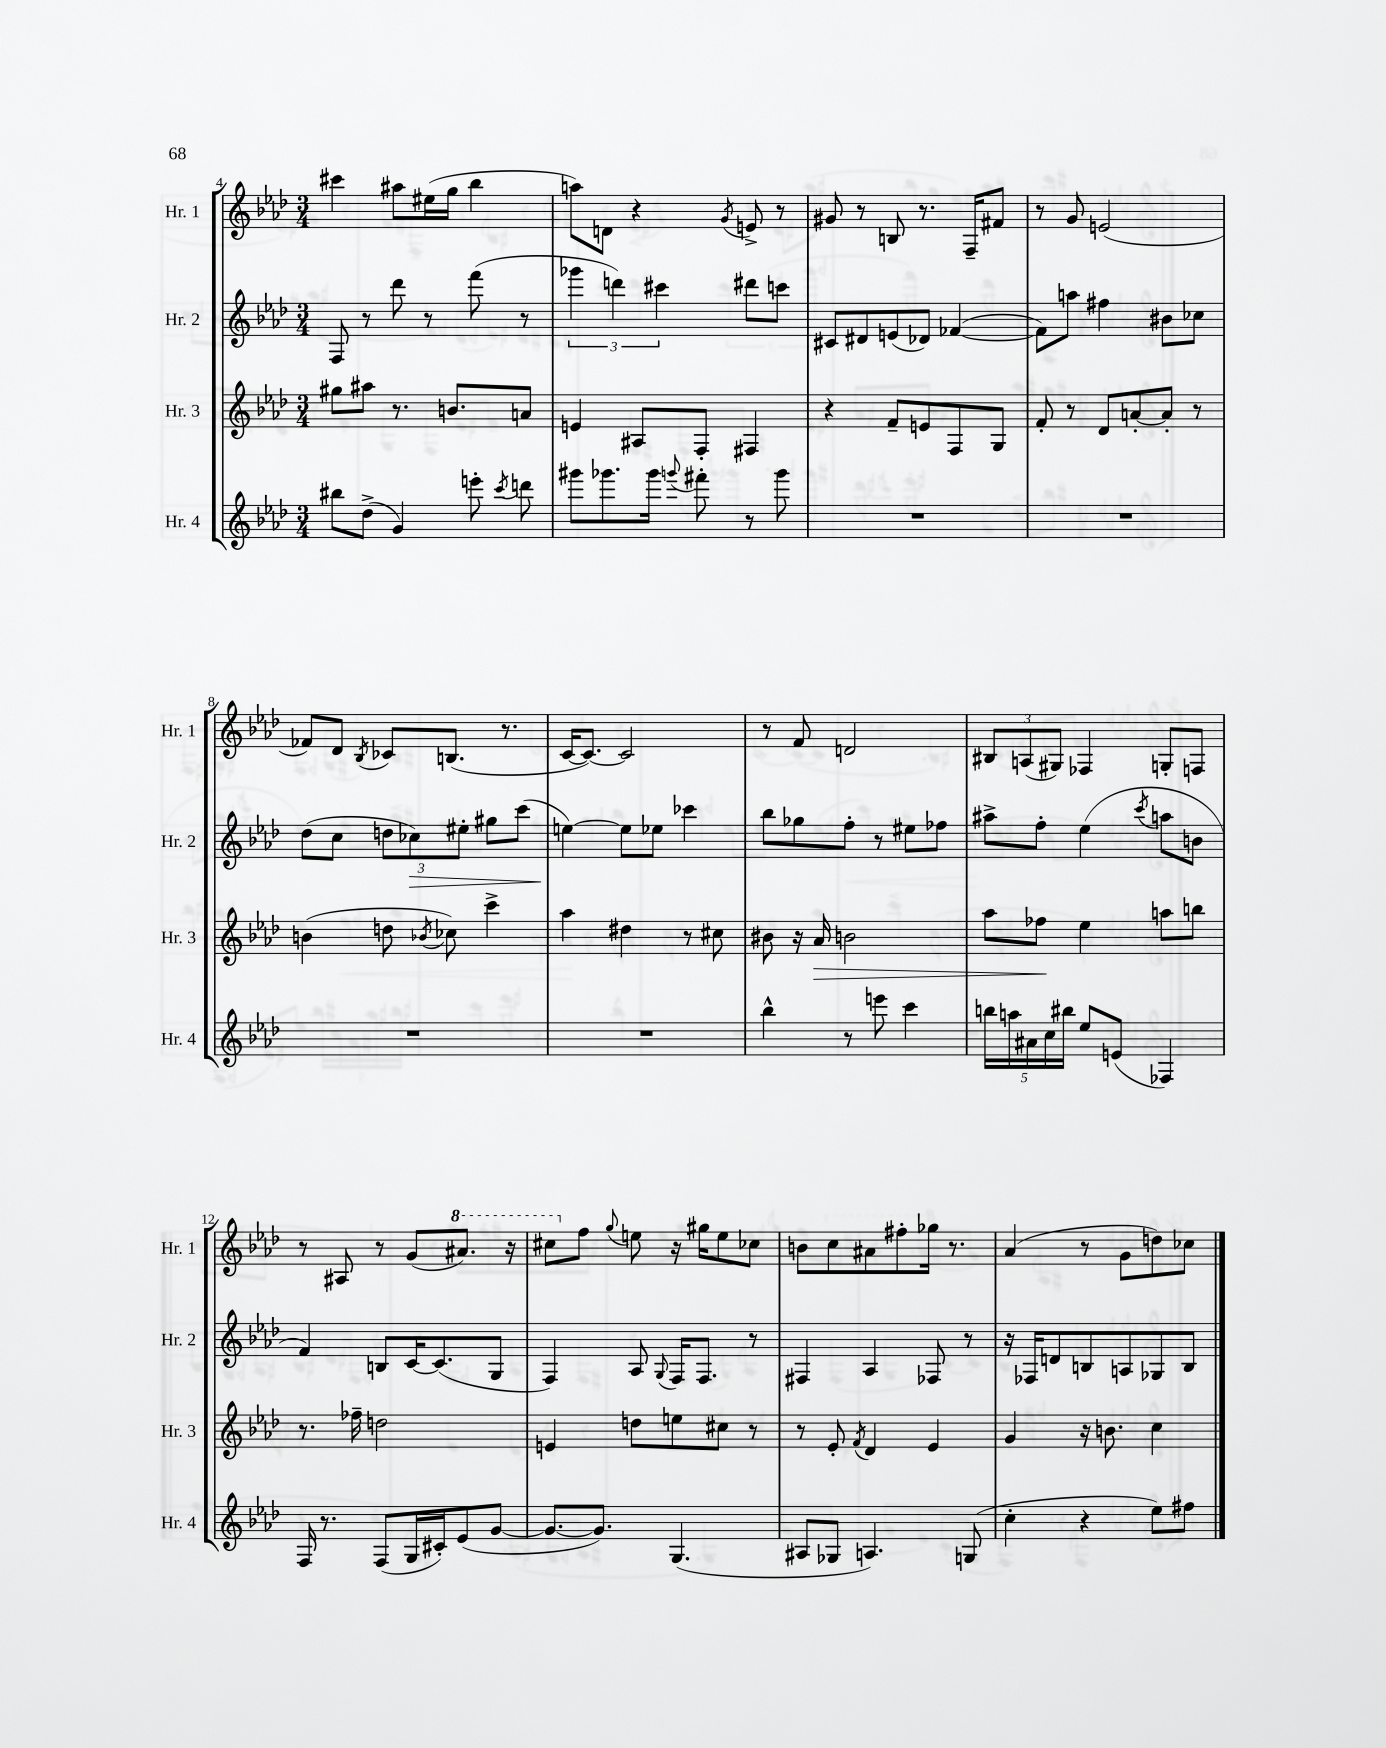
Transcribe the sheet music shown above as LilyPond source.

<<
\new StaffGroup <<
\new Staff = "s0" \with { instrumentName = "Hr. 1" shortInstrumentName = "Hr. 1" } {
    \clef treble \key aes \major \numericTimeSignature \time 3/4
    \autoBeamOff cis'''4 ais''8[ eis''16( g''16] bes''4 |
    a''8[) d'8] r4 \acciaccatura { g'8 } e'8-> r8 |
    gis'8 r8 b8 r8. f16[-- fis'8] |
    r8 g'8 e'2( |
    fes'8[) des'8] \acciaccatura { bes8 } ces'8[ b8.]( r8. |
    c'16[~ c'8.]~) c'2 |
    r8 f'8 d'2 |
    \tuplet 3/2 { bis8[ a8( gis8]) } fes4 g8[-. f8] |
    r8 ais8 r8 g'8[( \ottava #1 ais''8.]) r16 |
    cis'''8[ \ottava #0 f''8] \appoggiatura { g''8 } e''8 r16 gis''16[ e''8 ces''8] |
    b'8[ c''8 ais'8 fis''8-. ges''16] r8. |
    aes'4( r8 g'8[ d''8) ces''8] \bar "|." |
}
\new Staff = "s1" \with { instrumentName = "Hr. 2" shortInstrumentName = "Hr. 2" } {
    \clef treble \key aes \major \numericTimeSignature \time 3/4
    \autoBeamOff f8 r8 des'''8 r8 f'''8( r8 |
    \tuplet 3/2 { ges'''4 d'''4) cis'''4 } dis'''8[ c'''8] |
    cis'8[ dis'8 e'8( des'8]) fes'4~( |
    fes'8[) a''8] fis''4 bis'8[ ces''8] |
    des''8[( c''8] \tuplet 3/2 { d''8[ ces''8\>) eis''8]-. } gis''8[ c'''8]( |
    e''4~\!) e''8[ ees''8] ces'''4 |
    bes''8[ ges''8 f''8]-. r8 eis''8[ fes''8] |
    ais''8[-> f''8]-. ees''4( \acciaccatura { c'''8 } a''8[ b'8] |
    f'4) b8[ c'16~ c'8.( g8] |
    f4) aes8 \appoggiatura { g8 } f16[ f8.] r8 |
    fis4 aes4 fes8 r8 |
    r16 fes16[ d'8 b8 a8 ges8 b8] \bar "|." |
}
\new Staff = "s2" \with { instrumentName = "Hr. 3" shortInstrumentName = "Hr. 3" } {
    \clef treble \key aes \major \numericTimeSignature \time 3/4
    \autoBeamOff gis''8[ ais''8] r8. b'8.[ a'8] |
    e'4 ais8[ f8]-. fis4 |
    r4 f'8[-- e'8 f8 g8] |
    f'8-. r8 des'8[ a'8~-. a'8]-. r8 |
    b'4( d''8 \acciaccatura { bes'8 } ces''8) c'''4-> |
    aes''4 dis''4 r8 cis''8 |
    bis'8 r16 aes'16\> b'2 |
    aes''8[ fes''8]\! ees''4 a''8[ b''8] |
    r8. fes''16-- d''2 |
    e'4 d''8[ e''8 cis''8] r8 |
    r8 ees'8-. \acciaccatura { f'8 } des'4 ees'4 |
    g'4 r16 b'8. c''4 \bar "|." |
}
\new Staff = "s3" \with { instrumentName = "Hr. 4" shortInstrumentName = "Hr. 4" } {
    \clef treble \key aes \major \numericTimeSignature \time 3/4
    \autoBeamOff bis''8[ des''8]->( g'4) e'''8-. \acciaccatura { c'''8 } d'''8 |
    gis'''8[ ges'''8. ges'''16] \appoggiatura { g'''8 } fis'''8-. r8 g'''8 |
    R2. |
    R2. |
    R2. |
    R2. |
    bes''4-^ r8 e'''8 c'''4 |
    \tuplet 5/4 { b''16[ a''16 ais'16 c''16 bis''16] } ees''8[ e'8]( fes4) |
    f16 r8. f8[( g16 cis'16-.) ees'8( g'8]~ |
    g'8.[~ g'8.]) g4.( |
    ais8[ ges8] a4.) g8( |
    c''4-. r4 ees''8[) fis''8] \bar "|." |
}
>>
>>
\layout { \context { \Score currentBarNumber = #4 } }
